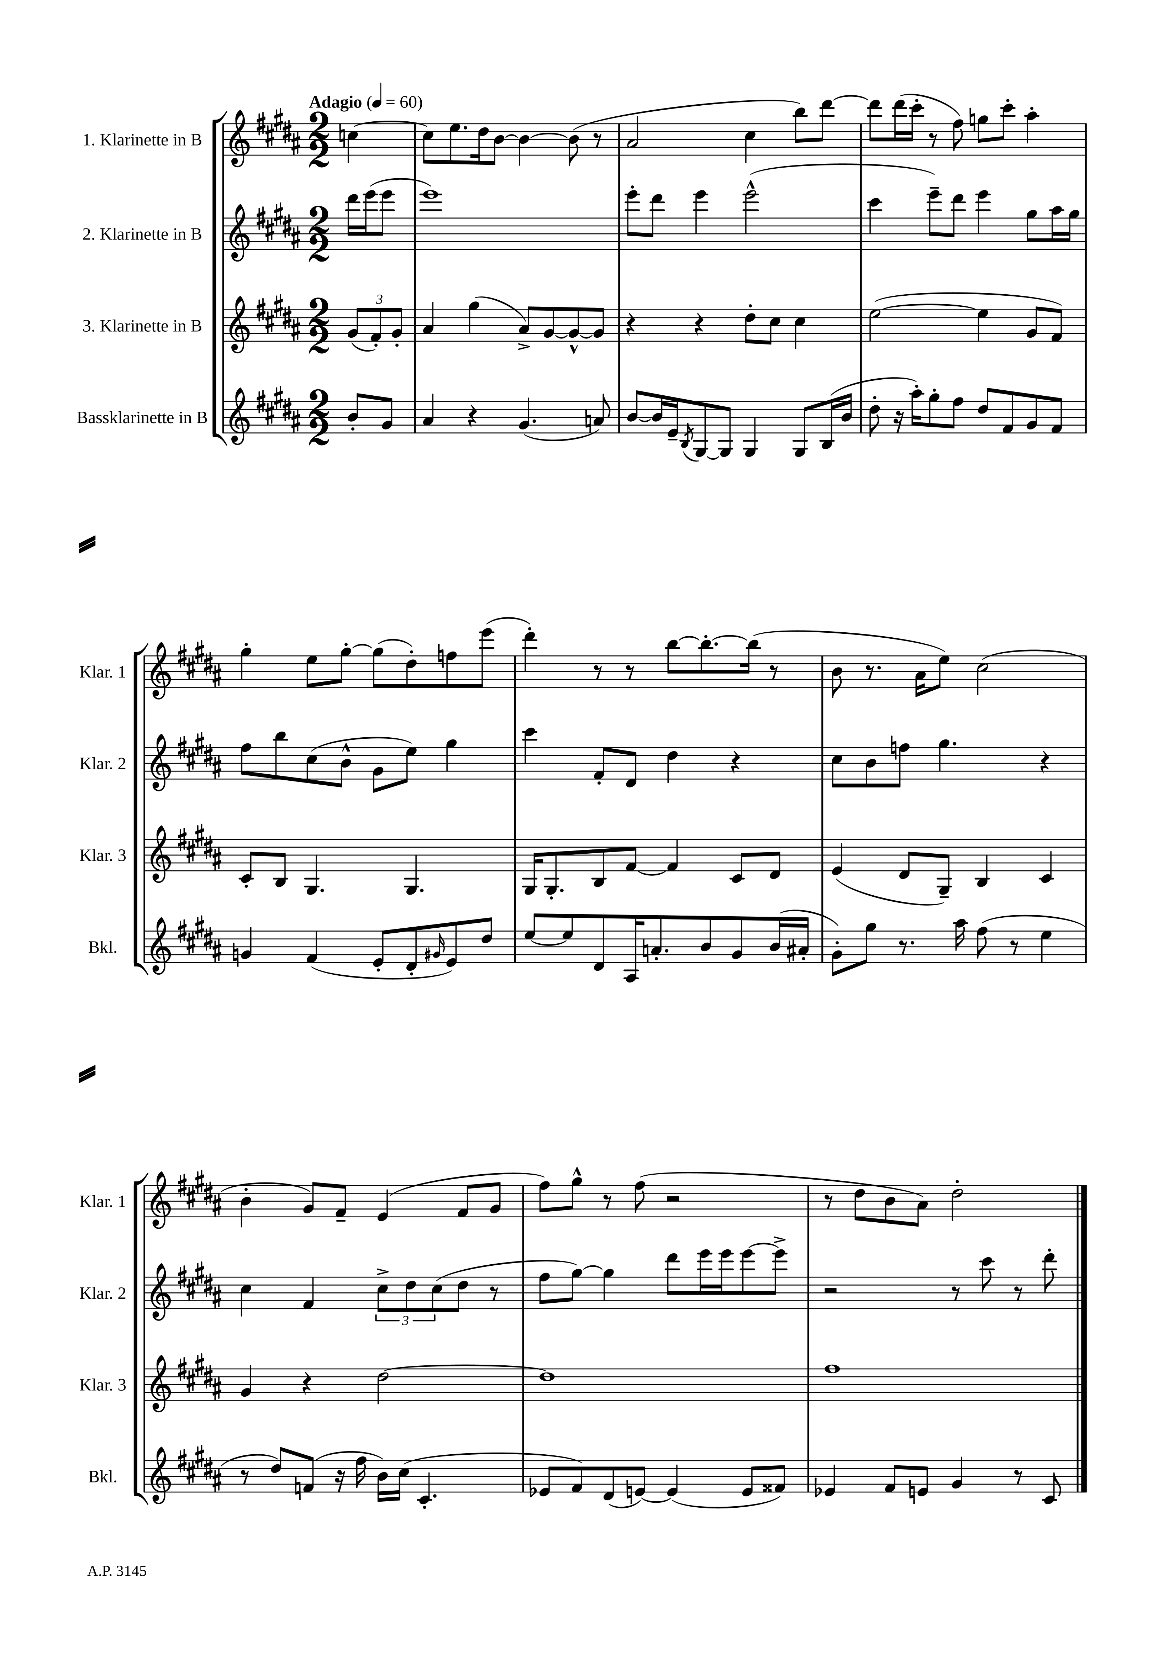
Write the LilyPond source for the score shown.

<<
\new StaffGroup <<
\new Staff = "s0" \with { instrumentName = "1. Klarinette in B" shortInstrumentName = "Klar. 1" } {
    \clef treble \key b \major \numericTimeSignature \time 2/2 \partial 4 \tempo "Adagio" 4 = 60
    c''4~ |
    c''8 e''8. dis''16 b'8~ b'4~ b'8( r8 |
    ais'2 cis''4 b''8) dis'''8~ |
    dis'''8 dis'''16( cis'''16-. r8 fis''8) g''8 cis'''8-. ais''4-. |
    gis''4-. e''8 gis''8~-. gis''8( dis''8-.) f''8 e'''8( |
    dis'''4-.) r8 r8 b''8~ b''8.~-. b''16( r8 |
    b'8 r8. ais'16 e''8) cis''2( |
    b'4-. gis'8) fis'8-- e'4( fis'8 gis'8 |
    fis''8) gis''8-^ r8 fis''8( r2 |
    r8 dis''8 b'8 ais'8) dis''2-. \bar "|." |
}
\new Staff = "s1" \with { instrumentName = "2. Klarinette in B" shortInstrumentName = "Klar. 2" } {
    \clef treble \key b \major \numericTimeSignature \time 2/2 \partial 4
    dis'''16 e'''16( e'''8 |
    e'''1) |
    e'''8-. dis'''8 e'''4 e'''2-^( |
    cis'''4 e'''8--) dis'''8 e'''4 gis''8 ais''16 gis''16 |
    fis''8 b''8 cis''8( b'8-^ gis'8 e''8) gis''4 |
    cis'''4 fis'8-. dis'8 dis''4 r4 |
    cis''8 b'8 f''8 gis''4. r4 |
    cis''4 fis'4 \tuplet 3/2 { cis''8-> dis''8 cis''8( } dis''8 r8 |
    fis''8 gis''8~) gis''4 dis'''8 e'''16 e'''16 e'''8~ e'''8-> |
    r2 r8 cis'''8 r8 dis'''8-. \bar "|." |
}
\new Staff = "s2" \with { instrumentName = "3. Klarinette in B" shortInstrumentName = "Klar. 3" } {
    \clef treble \key b \major \numericTimeSignature \time 2/2 \partial 4
    \tuplet 3/2 { gis'8( fis'8-.) gis'8-. } |
    ais'4 gis''4( ais'8->) gis'8~ gis'8~-^ gis'8 |
    r4 r4 dis''8-. cis''8 cis''4 |
    e''2~( e''4 gis'8 fis'8) |
    cis'8-. b8 gis4. gis4. |
    gis16 gis8.-. b8 fis'8~ fis'4 cis'8 dis'8 |
    e'4( dis'8 gis8--) b4 cis'4 |
    gis'4 r4 dis''2~ |
    dis''1 |
    fis''1 \bar "|." |
}
\new Staff = "s3" \with { instrumentName = "Bassklarinette in B" shortInstrumentName = "Bkl." } {
    \clef treble \key b \major \numericTimeSignature \time 2/2 \partial 4
    b'8-. gis'8 |
    ais'4 r4 gis'4.( a'8) |
    b'8~ b'16 e'16-- \acciaccatura { b8 } gis8~ gis8 gis4 gis8 b16( b'16 |
    dis''8-. r16 ais''16-.) gis''8-. fis''8 dis''8 fis'8 gis'8 fis'8 |
    g'4 fis'4( e'8-. dis'8-. \grace { gis'16 } e'8) dis''8 |
    e''8~ e''8 dis'8 ais16 a'8.-. b'8 gis'8 b'16( ais'16-. |
    gis'8-.) gis''8 r8. ais''16 fis''8( r8 e''4 |
    r8 dis''8) f'8( r16 fis''16 b'16) cis''16( cis'4.-. |
    ees'8 fis'8) dis'8( e'8~) e'4( e'8 fisis'8) |
    ees'4 fis'8 e'8 gis'4 r8 cis'8 \bar "|." |
}
>>
>>
\layout { \context { \Score \remove "Bar_number_engraver" } }
